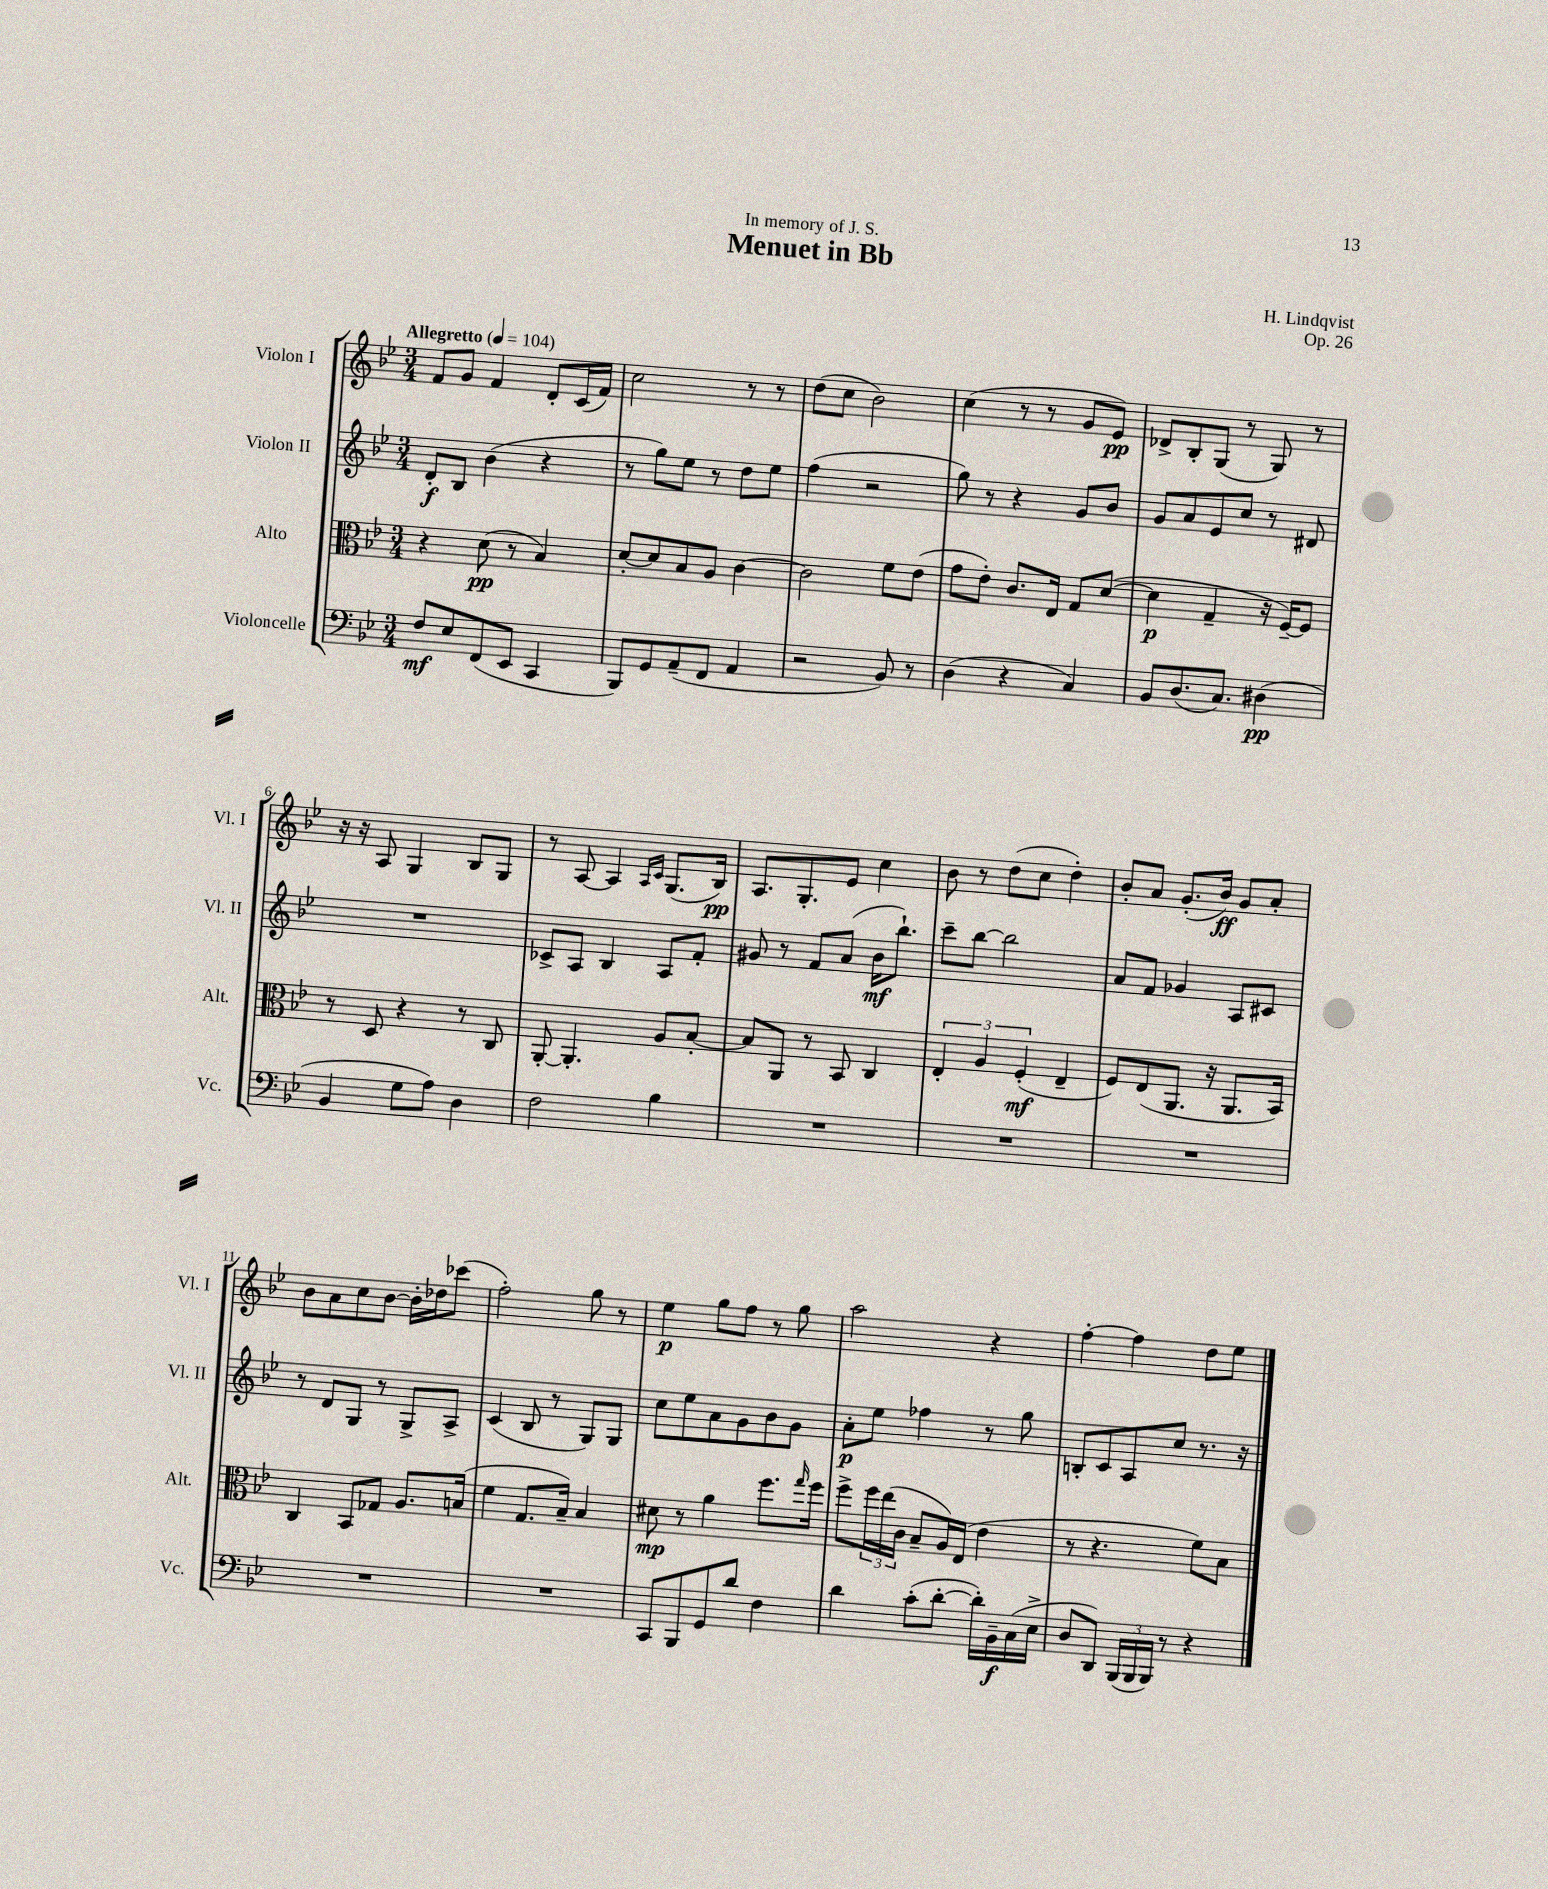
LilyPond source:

\header { title = "Menuet in Bb" composer = "H. Lindqvist" dedication = "In memory of J. S." opus = "Op. 26" }
<<
\new StaffGroup <<
\new Staff = "s0" \with { instrumentName = "Violon I" shortInstrumentName = "Vl. I" } {
    \clef treble \key bes \major \numericTimeSignature \time 3/4 \tempo "Allegretto" 4 = 104
    f'8 g'8 f'4 d'8-. c'16( f'16) |
    c''2 r8 r8 |
    d''8( c''8 bes'2) |
    c''4( r8 r8 g'8 ees'8\pp) |
    des'8-> bes8-. g8( r8 g8) r8 |
    r16 r16 a8 g4 bes8 g8 |
    r8 a8~ a4 \grace { a16 c'16 } g8.( bes16\pp) |
    a8. g8.-. ees'8 c''4 |
    bes'8 r8 d''8( c''8 d''4-.) |
    bes'8-. a'8 g'8.-.( bes'16\ff) g'8 a'8-. |
    bes'8 a'8 c''8 bes'8~ bes'16-. des''16 ces'''8( |
    f''2-.) g''8 r8 |
    ees''4\p g''8 f''8 r8 g''8 |
    a''2 r4 |
    f''4~-. f''4 d''8 ees''8 \bar "|." |
}
\new Staff = "s1" \with { instrumentName = "Violon II" shortInstrumentName = "Vl. II" } {
    \clef treble \key bes \major \numericTimeSignature \time 3/4
    d'8-.\f bes8 bes'4( r4 |
    r8 g''8) ees''8 r8 d''8 ees''8 |
    f''4( r2 |
    g''8) r8 r4 g'8 bes'8 |
    g'8 a'8 ees'8 c''8 r8 dis'8 |
    R2. |
    ces'8-> a8 bes4 a8 f'8-. |
    gis'8 r8 f'8 a'8( bes'16\mf bes''8.-!) |
    c'''8-- bes''8~ bes''2 |
    a'8 f'8 ges'4 a8 cis'8 |
    r8 d'8 g8 r8 g8-> a8-> |
    c'4( bes8 r8 g8) g8 |
    c''8 ees''8 a'8 g'8 bes'8 g'8 |
    a'8-.\p ees''8 fes''4 r8 g''8 |
    b8-. c'8 a8 c''8 r8. r16 \bar "|." |
}
\new Staff = "s2" \with { instrumentName = "Alto" shortInstrumentName = "Alt." } {
    \clef alto \key bes \major \numericTimeSignature \time 3/4
    r4 d'8\pp( r8 bes4) |
    d'8~-. d'8 bes8 a8 c'4~ |
    c'2 f'8 ees'8( |
    g'8 ees'8-.) c'8. ees16 g8 d'8~( |
    d'4\p g4-- r16 f16~--) f8 |
    r8 d8 r4 r8 c8 |
    a,8~-. a,4.-. a8 bes8~-. |
    bes8 a,8 r8 bes,8 c4 |
    \tuplet 3/2 { ees4-. a4 f4-.\mf( } ees4-- |
    f8) ees8( a,8. r16 a,8. bes,16) |
    c4 bes,8 ges8 a8. b16( |
    f'4 g8. bes16--) bes4 |
    dis'8\mp r8 a'4 f''8. \grace { g''16 } f''16 |
    f''8-> \tuplet 3/2 { f''16 ees''16( c'16 } bes8-- a16) ees16( ees'4 |
    r8 r4. f'8) bes8 \bar "|." |
}
\new Staff = "s3" \with { instrumentName = "Violoncelle" shortInstrumentName = "Vc." } {
    \clef bass \key bes \major \numericTimeSignature \time 3/4
    f8\mf ees8 f,8( ees,8 c,4 |
    bes,,8) g,8 a,8--( f,8 a,4 |
    r2 bes,8) r8 |
    d4( r4 c4) |
    bes,8 d8.( c8.) dis4\pp( |
    bes,4 g8 a8) d4 |
    f2 bes4 |
    R2. |
    R2. |
    R2. |
    R2. |
    R2. |
    c,8 bes,,8 g,8 d'8 f4 |
    d'4 c'8-.( d'8~-. d'16-.) bes,16--\f c16( ees16-> |
    d8 d,8) \tuplet 3/2 { bes,,16( bes,,16 bes,,16) } r8 r4 \bar "|." |
}
>>
>>
